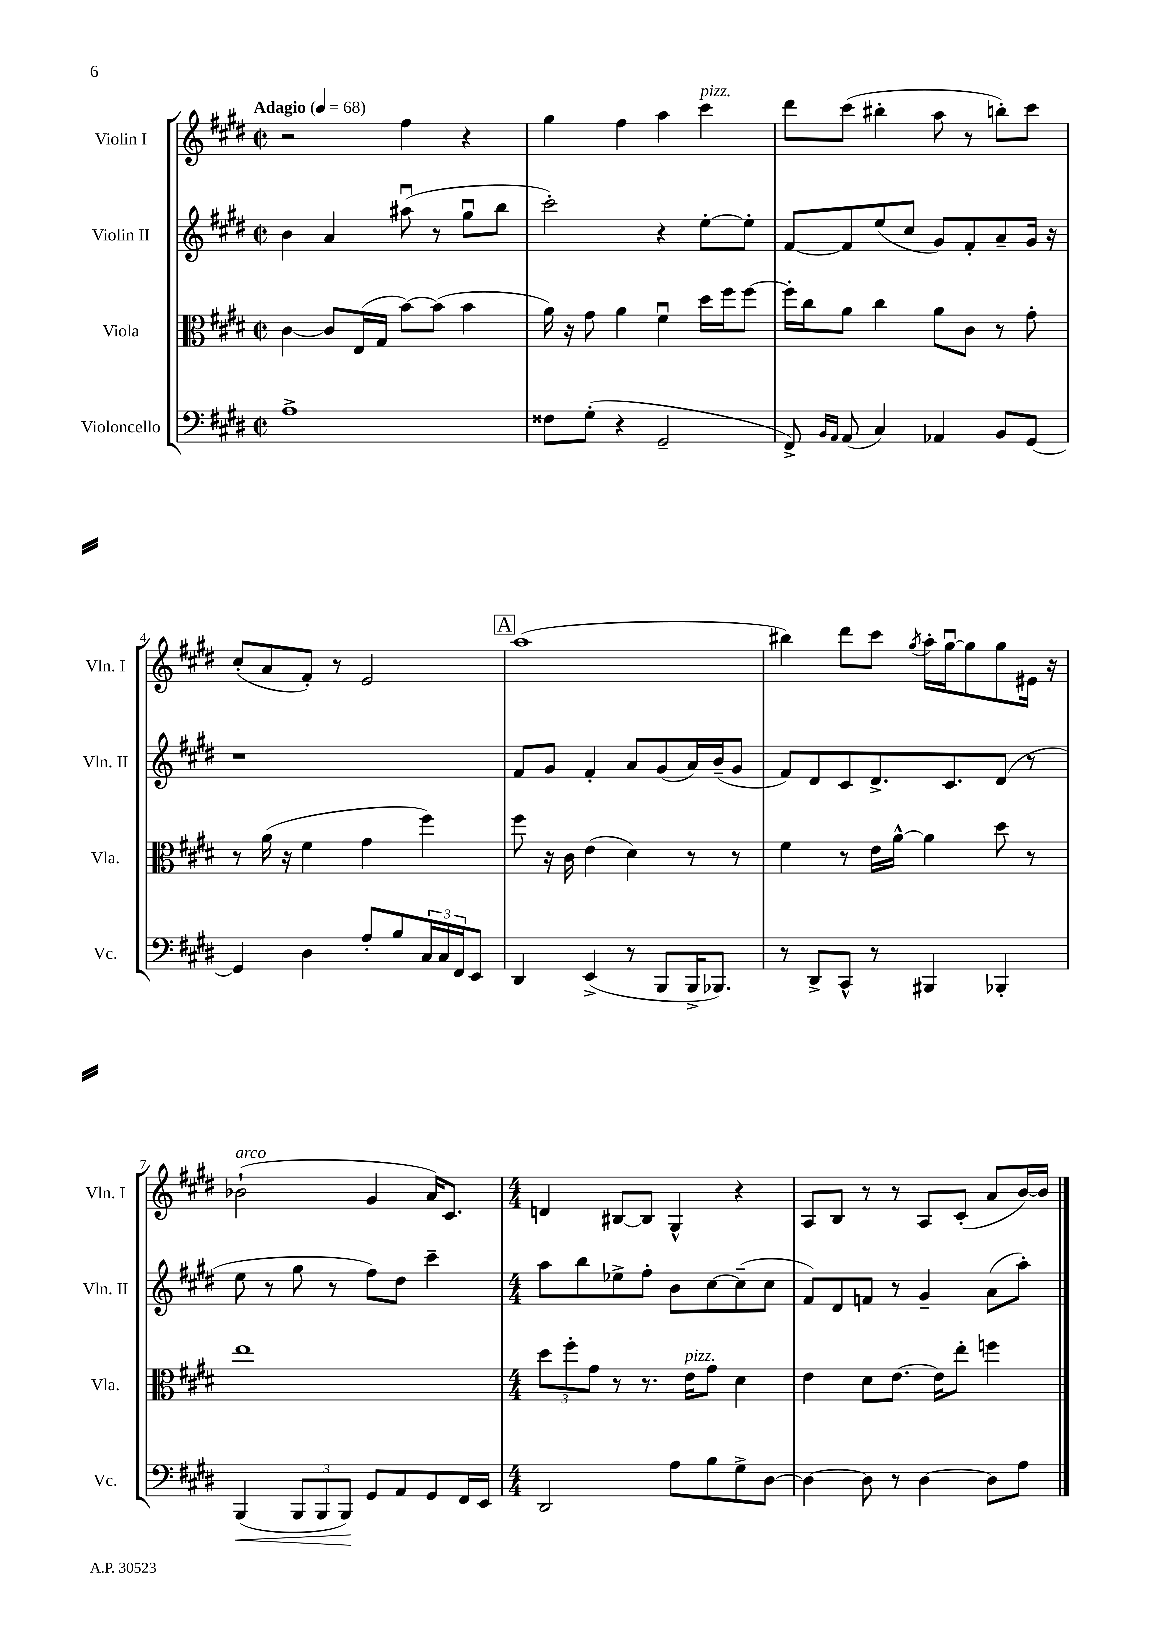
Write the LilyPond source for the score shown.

<<
\new StaffGroup <<
\new Staff = "s0" \with { instrumentName = "Violin I" shortInstrumentName = "Vln. I" } {
    \clef treble \key e \major \defaultTimeSignature \time 2/2 \tempo "Adagio" 4 = 68
    r2 fis''4 r4 |
    gis''4 fis''4 a''4 cis'''4^\markup { \italic "pizz." } |
    dis'''8 cis'''8( bis''4-. a''8 r8 b''8-.) cis'''8 |
    cis''8-.( a'8 fis'8-.) r8 e'2 |
    \mark \markup { \box "A" } a''1( |
    bis''4) dis'''8 cis'''8 \acciaccatura { gis''8 } a''16-. gis''16~\downbow gis''8 gis''8 eis'16 r16 |
    bes'2-!^\markup { \italic "arco" }( gis'4 a'16) cis'8. |
    \numericTimeSignature \time 4/4 d'4 bis8~ bis8 gis4-^ r4 |
    a8 b8 r8 r8 a8 cis'8-.( a'8 b'16~) b'16 \bar "|." |
}
\new Staff = "s1" \with { instrumentName = "Violin II" shortInstrumentName = "Vln. II" } {
    \clef treble \key e \major \defaultTimeSignature \time 2/2
    b'4 a'4 ais''8\downbow( r8 gis''8\downbow b''8 |
    cis'''2-.) r4 e''8~-. e''8-. |
    fis'8~ fis'8 e''8( cis''8 gis'8) fis'8-. a'8-- gis'16 r16 |
    r1 |
    \mark \markup { \box "A" } fis'8 gis'8 fis'4-. a'8 gis'8( a'16) b'16--( gis'8 |
    fis'8) dis'8 cis'8 dis'8.-> cis'8. dis'8( r8 |
    e''8 r8 gis''8 r8 fis''8) dis''8 cis'''4-- |
    \numericTimeSignature \time 4/4 a''8 b''8 ees''8-> fis''8-. b'8 cis''8~ cis''8--( cis''8 |
    fis'8) dis'8 f'8 r8 gis'4-- a'8( a''8-.) \bar "|." |
}
\new Staff = "s2" \with { instrumentName = "Viola" shortInstrumentName = "Vla." } {
    \clef alto \key e \major \defaultTimeSignature \time 2/2
    cis'4~ cis'8 e16( gis16 b'8~) b'8( b'4 |
    a'16) r16 gis'8 a'4 fis'4\downbow dis''16 fis''16 fis''8~ |
    fis''16-. cis''16 a'8 cis''4 a'8 cis'8 r8 gis'8-. |
    r8 a'16( r16 fis'4 gis'4 fis''4) |
    \mark \markup { \box "A" } fis''8 r16 cis'16 e'4( dis'4) r8 r8 |
    fis'4 r8 e'16 a'16~-^ a'4 dis''8 r8 |
    e''1 |
    \numericTimeSignature \time 4/4 \tuplet 3/2 { dis''8 fis''8-. gis'8 } r8 r8. e'16^\markup { \italic "pizz." } gis'8 dis'4 |
    e'4 dis'8 e'8.~ e'16 e''8-. f''4 \bar "|." |
}
\new Staff = "s3" \with { instrumentName = "Violoncello" shortInstrumentName = "Vc." } {
    \clef bass \key e \major \defaultTimeSignature \time 2/2
    a1-> |
    fisis8 gis8-.( r4 gis,2-- |
    fis,8->) \grace { b,16 a,16 } a,8( cis4) aes,4 b,8 gis,8~ |
    gis,4 dis4 a8-. b8 \tuplet 3/2 { cis16 cis16 fis,16 } e,8 |
    \mark \markup { \box "A" } dis,4 e,4->( r8 b,,8 b,,16-> bes,,8.) |
    r8 dis,8-> cis,8-^ r8 bis,,4 bes,,4-. |
    b,,4\<( \tuplet 3/2 { b,,8 b,,8 b,,8\!) } gis,8 a,8 gis,8 fis,16 e,16 |
    \numericTimeSignature \time 4/4 dis,2 a8 b8 gis8-> dis8~ |
    dis4~ dis8 r8 dis4~ dis8 a8 \bar "|." |
}
>>
>>
